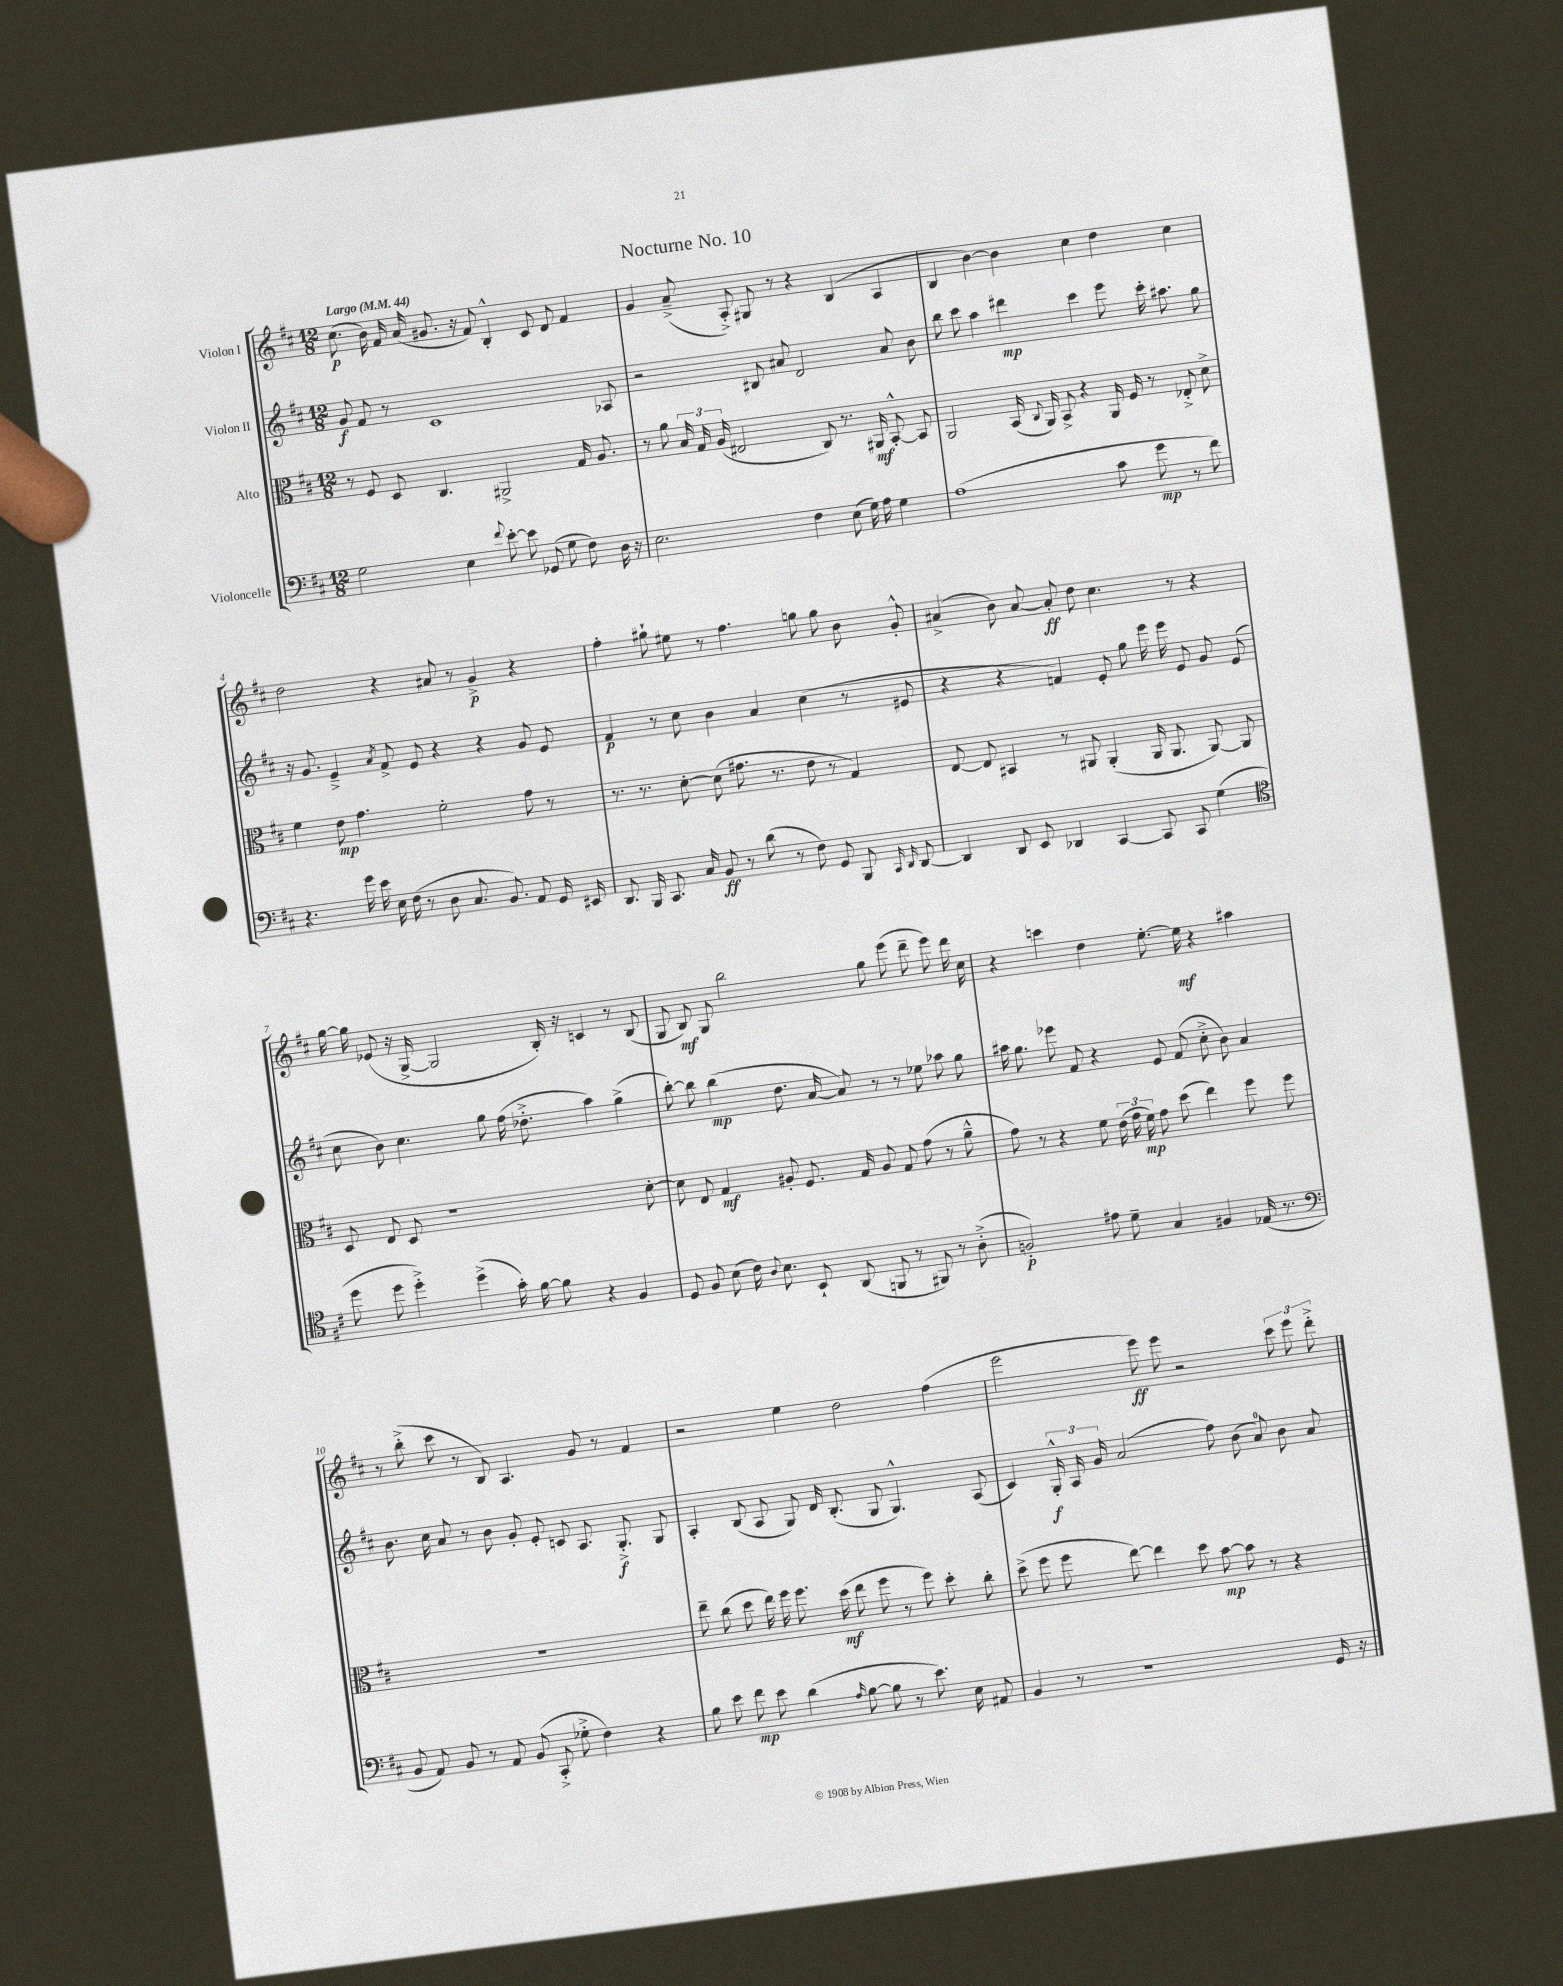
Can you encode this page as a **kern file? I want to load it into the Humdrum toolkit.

**kern	**kern	**kern	**kern
*staff4	*staff3	*staff2	*staff1
*clefF4	*clefC3	*clefG2	*clefG2
*k[f#c#]	*k[f#c#]	*k[f#c#]	*k[f#c#]
*M12/8	*M12/8	*M12/8	*M12/8
*MM44	*MM44	*MM44	*MM44
2G	8r	8g	(8.cc#
.	8F#	8f#	.
.	.	.	16b)
.	8D	8r	16f#
.	.	.	(16a
.	4.C#	1c#	8.g#
4E	.	.	.
.	.	.	16r
.	.	.	8f#)
8qqf#	.	.	.
[8e'	2AA#^	.	4B'^^
8e]	.	.	.
(8GG-	.	.	8c#
8G	.	.	8d
8F#)	16G	.	4f#
.	8.A	.	.
16D	.	8A-	.
16r	.	.	.
=	=	=	=
2.E	8r	2r	4g
.	8a	.	.
.	24B	.	(8a~^
.	24G	.	.
.	(24A	.	.
.	2E#	.	8A'^)
.	.	8B#	8G#
.	.	8a#	8r
4F#	.	2d	4r
.	8C#)	.	.
(8E	8.r	.	(4B
16G)	.	.	.
16A	16AA#	.	.
4G	[8BB'^^	8a#	4A
.	8BB]	8b	.
=	=	=	=
(1A	2AA	8bb	4B
.	.	8ccc#	.
.	.	4aa	[4b)
.	(16BB	4ddd#	4b]
.	8qqC#	.	.
.	16AA)	.	.
.	8BB^	.	.
.	4r	4ccc#	4cc#
8c#	16AA	8eee	4dd
.	16F#	.	.
8g	8r	16ccc#'	.
.	.	8.aa#	.
8r	8E-'^	.	4cc#
8f#)	8d^	8gg	.
=	=	=	=
4.r	4f#	16r	2dd
.	.	8.g	.
.	8e	4e~^	.
16g	4.g	.	.
16e	.	.	.
.	.	8qa	.
16E	.	8f#^	4r
(16F#	.	.	.
8r	.	8e	.
8D	2f#'	4r	8a#
8.C#	.	.	8r
.	.	4r	4g^
8.BB)	.	.	.
8AA	8g	8g	4r
16GG	8r	8e	.
16EE#	.	.	.
=	=	=	=
8.DD	8.r	4f#	4ff#'
16BBB	8.r	.	.
8.CC#	.	8r	8gg#`
.	[8d'	8cc#	8ee#
16C#	.	.	.
8BB	(8d]	4b	8r
8r	8.g#	.	4.ff#
(8d	.	4a	.
.	8.r	.	.
8r	.	.	.
8F#)	8e	(4cc#	8gg
8GG	8r	.	8gg
8BBB	4G)	8r	8b
16qqCC#	.	.	.
16qqDD	.	.	.
[8DD	.	8e#	8g'^^
=	=	=	=
4DD]	[8E	4r	(4a#^
.	8E]	.	.
8DD	4BB#	4r	8b)
8EE	.	.	[8a#
4DD-	8r	4f)	8a#']
.	8AA#	.	8dd
[4CC#	(4AA#'	8e'	4.cc#
.	.	8gg	.
8CC#]	16AA#	16eee	.
.	8.AA#	16eee	.
8CC#	.	8e	8r
(4G	[8AA#)	8g	4r
.	8AA#]	(8e	.
=	=	=	=
*clefC4	*	*	*
8dd	8D	8cc#	[16gg
.	.	.	16gg]
8dd	8E	8b)	(8e-
4dd'^)	8D	4.cc#	16r
.	.	.	[16G^
.	1r	.	2G]
(4dd^	.	.	.
.	.	8gg	.
16g')	.	(16ff#	.
[16f#	.	8.dd-'^	.
8f#]	.	.	16B')
.	.	.	16r
4r	.	4aa)	4c
4F#	.	(4gg^	8r
.	[8d'	.	(8B
=	=	=	=
8D	8d]	[8bb')	8G
8F#	8E	8bb]	8B)
(8B	4G	(4bb	8G
16c#)	.	.	2bb
8qqA	.	.	.
8.B	.	.	.
.	8A#'	8.dd	.
8BB`	8.F#	.	.
.	.	[16a	.
(8AA	.	8a])	.
.	16G	.	.
8FF	8A#	8r	8gg
8r	8G	8r	(8eee
8FF#)	(8g	8ee-	8ddd~
8r	8r	8aa-	8eee)
(8A'^	8a~^^	8gg	16ddd
.	.	.	16cc#
=	=	=	=
2F')	8g)	16aa#	4r
.	.	8.gg	.
.	8r	.	.
.	4r	8eee-	4ccc
.	.	8f#	.
8e#	8f#	4r	4dd
8d~	(24e	.	.
.	24g	.	.
.	24f#)	.	.
4G	8g	8e	[8.ee'
.	(8dd	(8f#	.
.	.	.	16ee]
4F#	4ee)	8cc#'^	4r
.	.	8b)	.
(16E-	8ff#	4a	4aa#
8.r	.	.	.
.	8ff#	.	.
=	=	=	=
*clefF4	*	*	*
8BB	1.r	8.b	8r
8AA)	.	.	(8bb'^
.	.	16cc#	.
8BB	.	8a	8ccc#
8r	.	8r	8r
8AA	.	8b	8B)
(8BB	.	8g'	4.A
8CC#'^	.	8e'	.
8G-'^	.	8c	.
4F#)	.	8.A	8g
.	.	.	8r
.	.	8.G'^	.
4r	.	.	4f#
.	.	8G	.
=	=	=	=
8B	8ee~	4A'	2r
8e	(8cc#	.	.
8f#	8dd	(8B	.
8e	16ee)	8A	.
.	16ff#	.	.
(4d	8.ff#	8G)	4ee
.	.	16d	.
.	(16dd	(8.B'	.
16qqA	.	.	.
[8B	8ee	.	2dd
8B]	8ff#	8G	.
8r	8r	4.G^^)	.
8.e)	8ff#)	.	.
.	8dd'	.	(4ff#
16E	.	.	.
8AA#	8cc#'	(8A	.
=	=	=	=
4BB	(8dd^	4c#)	2eee
.	8ff#	.	.
8r	8ff#	24G'^^	.
.	.	24A	.
.	.	24g	.
1r	[8ee)	(2a	.
.	4ee]	.	8eee)
.	.	.	8eee
.	8dd	.	2r
.	[8b	8ff#)	.
.	8b]	(8b	.
.	8r	8a)	.
.	4r	8b	12ccc#
.	.	.	12eee
16GG	.	8a	.
.	.	.	12ddd'^
16r	.	.	.
==	==	==	==
*-	*-	*-	*-
